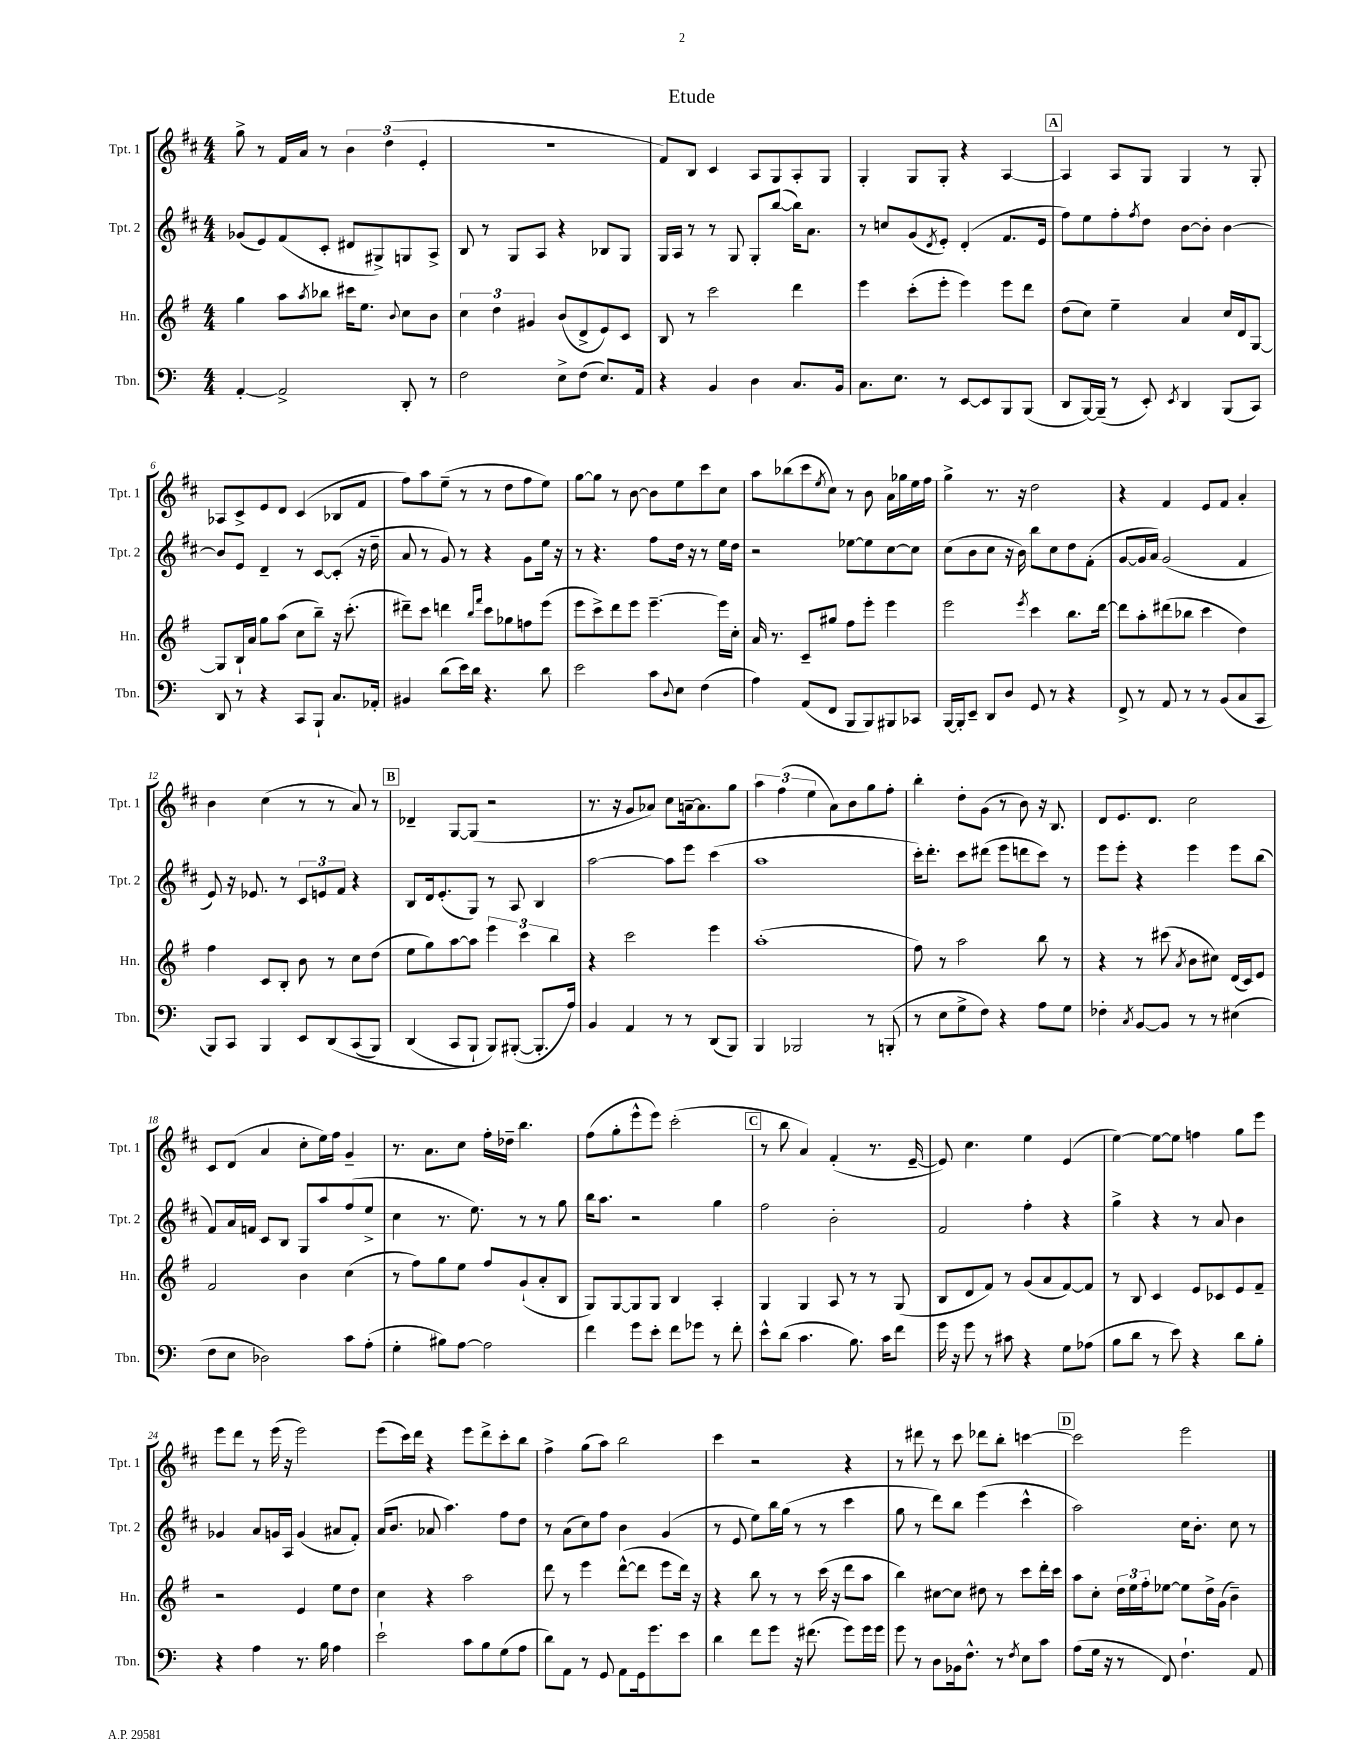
\header { title = "Etude" }
<<
\new StaffGroup <<
\new Staff = "s0" \with { instrumentName = "Tpt. 1" shortInstrumentName = "Tpt. 1" } {
    \clef treble \key d \major \numericTimeSignature \time 4/4
    g''8-> r8 fis'16 a'16 r8 \tuplet 3/2 { b'4 d''4( e'4-. } |
    R1 |
    fis'8) b8 cis'4 a8 g8 a8-. g8 |
    g4-. g8 g8-. r4 a4~ |
    \mark \markup { \box "A" } a4 a8 g8 g4 r8 g8-. |
    aes8 cis'8-> e'8 d'8 cis'4( bes8 fis'8 |
    fis''8) a''8 e''8--( r8 r8 d''8 fis''8 e''8) |
    g''8~ g''8 r8 b'8~ b'8 e''8 cis'''8 cis''8 |
    a''8 bes''8( cis'''8 \acciaccatura { e''8 } cis''8) r8 b'8 a'16 ges''16 e''16 fis''16 |
    g''4-> r8. r16 d''2 |
    r4 fis'4 e'8 fis'8 a'4-. |
    b'4 cis''4( r8 r8 a'8) r8 |
    \mark \markup { \box "B" } des'4-- g8~ g8( r2 |
    r8. r16 g'8 aes'8) cis''8 a'16~-- a'8. g''8 |
    \tuplet 3/2 { a''4 fis''4( e''4 } a'8) b'8 g''8 fis''8-. |
    b''4-. d''8-. g'8( r8 b'8) r16 b8. |
    d'8 e'8. d'8. cis''2 |
    cis'8 d'8( a'4 cis''8-. e''16) fis''16 g'4-- |
    r8. a'8. cis''8 fis''16-. des''16-- b''4. |
    fis''8( g''8-. e'''8-^ e'''8) cis'''2-.( |
    \mark \markup { \box "C" } r8 b''8 a'4) fis'4-.( r8. e'16~-- |
    e'8) cis''4. e''4 e'4( |
    e''4~) e''8~ e''8 f''4 g''8 e'''8 |
    e'''8 d'''8 r8 e'''16( r16 e'''2) |
    e'''8( cis'''16) d'''16 r4 e'''8 d'''8-> cis'''8-. b''8 |
    fis''4-> g''8( a''8) b''2 |
    cis'''4 r2 r4 |
    r8 dis'''8 r8 cis'''8 des'''8 b''8-. c'''4~ |
    \mark \markup { \box "D" } c'''2 e'''2 \bar "|." |
}
\new Staff = "s1" \with { instrumentName = "Tpt. 2" shortInstrumentName = "Tpt. 2" } {
    \clef treble \key d \major \numericTimeSignature \time 4/4
    ges'8( e'8) fis'8( cis'8-. dis'8 gis8->) g8 a8-> |
    b8 r8 g8 a8 r4 bes8 g8 |
    g16 a16 r8 r8 g8 g8-. b''8~( b''16) a'8. |
    r8 c''8 g'8( \acciaccatura { d'8 } e'8-.) d'4-.( fis'8. e'16 |
    \mark \markup { \box "A" } fis''8) e''8 fis''8-. \acciaccatura { fis''8 } d''8 b'8~ b'8-. b'4~ |
    b'8 e'8 d'4-- r8 cis'8~ cis'8-.( r16 d''16-- |
    a'8 r8 g'8) r8 r4 g'8 e''16 r16 |
    r8 r4. fis''8 d''16 r16 r8 e''16 d''16 |
    r2 ees''8~ ees''8 cis''8~ cis''8 |
    cis''8( b'8 cis''8 r16 b'16) b''8 cis''8 d''8 fis'8-.( |
    g'8~ g'16 a'16) g'2( fis'4 |
    e'8) r16 ees'8. r8 \tuplet 3/2 { cis'8 e'8 fis'8 } r4 |
    \mark \markup { \box "B" } b8 d'16 e'8.-.( g8) r8 a8 b4 |
    a''2~ a''8 e'''8 cis'''4( |
    a''1 |
    cis'''16-.) d'''8.-. cis'''8 dis'''8( e'''8 d'''8 cis'''8) r8 |
    e'''8 e'''8-. r4 e'''4 e'''8 b''8( |
    fis'8) a'16 f'16 cis'8 b8 g8 a''8 fis''8( e''8-> |
    cis''4 r8. e''8.) r8 r8 g''8 |
    b''16 a''8. r2 g''4 |
    \mark \markup { \box "C" } fis''2 b'2-. |
    fis'2 fis''4-. r4 |
    g''4-> r4 r8 a'8 b'4 |
    ges'4 a'8 g'16 a16 g'4( ais'8 fis'8-.) |
    a'16( b'8. aes'8 a''4.) fis''8 d''8 |
    r8 a'8( cis''8) fis''8 b'4 g'4( |
    r8 e'8 e''8) b''16 g''16( r8 r8 cis'''4 |
    g''8 r8 d'''8) b''8 e'''4( cis'''4-^ |
    \mark \markup { \box "D" } a''2) cis''16 b'8.-. cis''8 r8 \bar "|." |
}
\new Staff = "s2" \with { instrumentName = "Hn." shortInstrumentName = "Hn." } {
    \clef treble \key g \major \numericTimeSignature \time 4/4
    g''4 a''8 \acciaccatura { a''8 } bes''8 cis'''16 e''8. \appoggiatura { b'8 } c''8 b'8 |
    \tuplet 3/2 { c''4 d''4 gis'4 } b'8( d'8-> e'8) c'8 |
    b8 r8 c'''2 d'''4 |
    e'''4 c'''8-.( e'''8-. e'''4) e'''8 d'''8 |
    \mark \markup { \box "A" } d''8( c''8) e''4-- a'4 c''16 d'16 g8~ |
    g8 b16-! a'16 g''8 a''8( c''8 b''8--) r16 c'''8.-.( |
    dis'''8--) c'''8 d'''4 \grace { b''16 fis'''16 } c'''8 ges''8 f''8 e'''8( |
    e'''8 c'''8->) d'''8 e'''8 e'''4.~-- e'''16 c''16-. |
    a'16 r8. c'8-- gis''8 fis''8 e'''8-. e'''4 |
    e'''2 \acciaccatura { e'''8 } c'''4 b''8. d'''16~ |
    d'''8 a''8-. dis'''8( bes''8 c'''4 d''4) |
    fis''4 c'8 b8-. b'8 r8 c''8 d''8( |
    \mark \markup { \box "B" } e''8 g''8) a''8~ a''8 \tuplet 3/2 { e'''4 c'''4 b''4 } |
    r4 c'''2 e'''4 |
    a''1-.( |
    fis''8) r8 a''2 b''8 r8 |
    r4 r8 cis'''8( \acciaccatura { a'8 } b'8 cis''8) d'16( c'16) e'8 |
    fis'2 b'4 c''4( |
    r8 fis''8) g''8 e''8 fis''8 g'8-!( a'8-. b8 |
    g8) g8~ g8 g8 b4 a4-. |
    \mark \markup { \box "C" } g4 g4 a8 r8 r8 g8( |
    b8 d'8 fis'8) r8 g'8( a'8 fis'8~) fis'8 |
    r8 b8 c'4 e'8 ces'8 e'8 fis'8-- |
    r2 e'4 e''8 d''8 |
    c''4 r4 a''2 |
    d'''8 r8 e'''4 d'''8~-^( d'''8 e'''8 d'''16) r16 |
    r4 b''8 r8 r8 c'''16( r16 d'''8 a''8 |
    b''4) cis''8~ cis''8 dis''8 r8 c'''8 d'''16-. c'''16 |
    \mark \markup { \box "D" } a''8 c''8-. \tuplet 3/2 { d''16 e''16 fis''16-. } ees''8~ ees''8 d''16-> g'16( b'4--) \bar "|." |
}
\new Staff = "s3" \with { instrumentName = "Tbn." shortInstrumentName = "Tbn." } {
    \clef bass \key c \major \numericTimeSignature \time 4/4
    a,4~-. a,2-> d,8-. r8 |
    f2 e8-> f8( e8.) a,16 |
    r4 b,4 d4 c8. b,16 |
    c8. e8. r8 e,8~ e,8 b,,8 b,,8( |
    \mark \markup { \box "A" } d,8 b,,16~) b,,16--( r8 e,8-.) \acciaccatura { e,8 } d,4 b,,8( c,8) |
    d,8 r8 r4 c,8 b,,8-! c8. aes,16-. |
    bis,4 d'8( e'16) d'16 r4. d'8 |
    e'2 c'8 \appoggiatura { d8 } e8 f4( |
    a4) a,8( f,8 b,,8 b,,8) bis,,8 ces,8 |
    b,,16~ b,,16-. e,8-- d,8 d8 g,8 r8 r4 |
    f,8-> r8 a,8 r8 r8 b,8( c8 c,8 |
    b,,8) c,8 b,,4 e,8 d,8\( c,8( b,,8) |
    \mark \markup { \box "B" } d,4( c,8 b,,8-!\) b,,8) bis,,8~-.( bis,,8.-. a16) |
    b,4 a,4 r8 r8 d,8( b,,8) |
    b,,4 bes,,2 r8 b,,8-.( |
    r8 e8 g8-> f8) r4 a8 g8 |
    fes4-. \acciaccatura { c8 } b,8~ b,8 r8 r8 eis4( |
    f8 e8 des2) c'8 a8-.( |
    g4-. bis8) a8~ a2 |
    f'4 g'8 e'8-. f'8 ges'8 r8 f'8-. |
    \mark \markup { \box "C" } e'8-^ d'8( c'4. b8.) c'16 f'8 |
    g'16 r16 g'8 r8 cis'8 r4 g8 aes8( |
    b8 d'8 r8 e'8) r4 d'8 b8-. |
    r4 a4 r8. b16 a4 |
    e'2-! c'8 b8 g8( a8 |
    d'8) a,8 r8 g,8 a,8 g,16 g'8. e'8 |
    d'4 f'8 g'8 r16 fis'8.( g'8) g'16 g'16 |
    g'8 r8 d8 bes,16 f8.-^ r8 \acciaccatura { f8 } e8 c'8 |
    \mark \markup { \box "D" } a8( g16 r16 r8 f,8) f4.-! a,8 \bar "|." |
}
>>
>>
